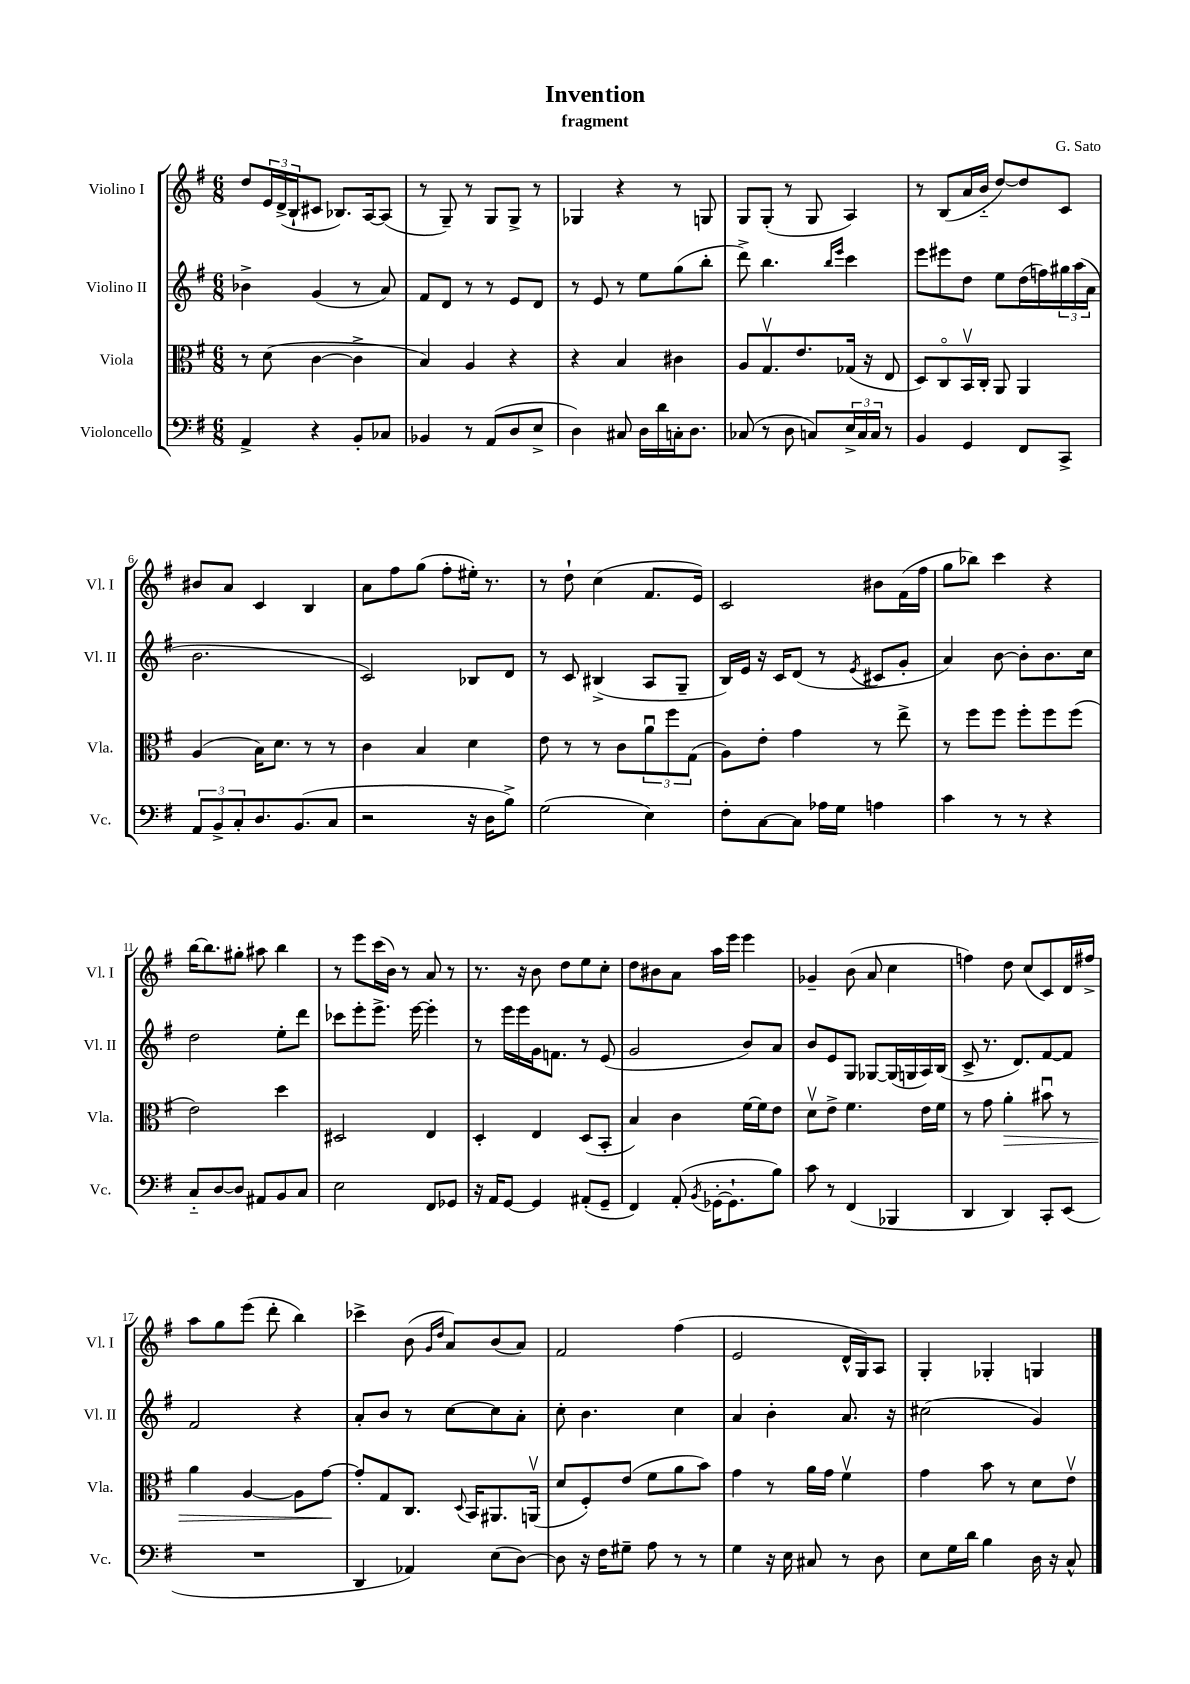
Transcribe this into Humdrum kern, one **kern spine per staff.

**kern	**kern	**kern	**kern
*staff4	*staff3	*staff2	*staff1
*clefF4	*clefC3	*clefG2	*clefG2
*k[f#]	*k[f#]	*k[f#]	*k[f#]
*M6/8	*M6/8	*M6/8	*M6/8
4AA^/	8r	4b-^\	8dd/L
.	(8d\	.	24e/L
.	.	.	(24d^/
.	.	.	24B`/J
4r	[4c\	(4g/	8c#/J
.	.	.	8.B-/L)
8BB'/L	4c^\]	8r	.
.	.	.	[16A/k
8C-/J	.	8a/)	(8A/]J
=	=	=	=
4BB-/	4B/)	8f#/L	8r
.	.	8d/J	8G~/)
8r	4A/	8r	8r
(8AA/L	.	8r	8G/L
8D/	4r	8e/L	8G^/J
8E^/J	.	8d/J	8r
=	=	=	=
4D\)	4r	8r	4G-/
.	.	8e/	.
8C#/	4B/	8r	4r
16D\LL	.	8ee\L	.
16d\	.	.	.
16C'\J	4c#\	(8gg\	8r
8.D\J	.	.	.
.	.	8bb'\J	8G/
=	=	=	=
(8C-/	8A/L	8ddd^\)	8G/L
8r	8.Gv/	4.bb\	(8G'/J
8D\	.	.	8r
.	8.e/	.	.
8C/L)	.	.	8G/
.	.	16qqbb/LL	.
.	.	16qqeee/JJ	.
24E^/L	(16G-/Jk	4ccc\	4A/)
24C/	.	.	.
.	16r	.	.
24C/JJ	.	.	.
8r	8E/	.	.
=	=	=	=
4BB/	8D/L)	8eee\L	8r
.	8Co/	8eee#\	(8B/L
4GG/	16BBv/L	8dd\J	16a/L
.	16C'/JJ	.	16b'~/JJ
.	8AA/	8ee\L	[8dd/L)
8FF#/L	4AA/	(16dd\L	8dd/]
.	.	16ff\)	.
8CC^/J	.	24gg#\	8c/J
.	.	(24aa\	.
.	.	24a\JJ	.
=	=	=	=
12AA/L	(4A/	2.b\	8b#/L
12BB^/	.	.	.
.	.	.	8a/J
12C'/	.	.	.
8.D/	16B\LK)	.	4c/
.	8.d\J	.	.
(8.BB/	.	.	.
.	8r	.	4B/
8C/J	8r	.	.
=	=	=	=
2r	4c\	2c/)	8a\L
.	.	.	8ff#\
.	4B/	.	(8gg\J
.	.	.	8ff#'\L
16r	4d\	8B-/L	16ee#'\Jk)
16D\LK	.	.	8.r
8B^\J)	.	8d/J	.
=	=	=	=
(2G\	8e\	8r	8r
.	8r	8c/	8dd`\
.	8r	(4B#^/	(4cc\
.	8c\L	.	.
4E\)	12au\	8A/L	8.f#/L
.	12ff#\	.	.
.	.	8G~/J	.
.	(12G\J	.	.
.	.	.	16e/Jk)
=	=	=	=
8F#'\L	8A\L)	16B/LL)	2c/
.	.	16e/JJ	.
[8C\	8e'\J	16r	.
.	.	16c/LK	.
8C\]J	4g\	(8d/J	.
16A-\LL	.	8r	.
16G\JJ	.	.	.
.	.	8qe/	.
4A\	8r	8c#/L	8b#\L
.	8ee^\	8g'/J	(16f#\L
.	.	.	16ff#\JJ
=	=	=	=
4c\	8r	4a/)	8gg\L
.	8ff#\L	.	8bb-\J)
8r	8ff#\J	[8b\	4ccc\
8r	8ff#'\L	8b'\]L	.
4r	8ff#\	8.b\	4r
.	(8ff#\J	.	.
.	.	16cc\Jk	.
=	=	=	=
8C'~/L	2e\)	2dd\	[16bb\LK
.	.	.	8.bb\]
[8D/	.	.	.
8D/]J	.	.	8gg#'\J
8AA#/L	.	.	8aa#\
8BB/	4dd\	8ee'\L	4bb\
8C/J	.	8ddd\J	.
=	=	=	=
2E\	2D#/	8ccc-\L	8r
.	.	8eee'\	8eee\L
.	.	8.eee^\J	(16ccc\L
.	.	.	16b\JJ)
.	.	.	8r
.	.	[16eee\	.
8FF#/L	4E/	4eee'\]	8a/
8GG-/J	.	.	8r
=	=	=	=
16r	4D'/	8r	8.r
16AA/LK	.	.	.
[8GG/J	.	16eee\LL	.
.	.	16eee\	16r
4GG/]	4E/	16g\J	8b\
.	.	8.f\J	.
.	.	.	8dd\L
(8AA#'/L	(8D/L	8r	8ee\
8GG~/J	8BB'/J	(8e/	8cc'\J
=	=	=	=
4FF#/)	4B/)	2g/	8dd\L
.	.	.	8b#\
(8AA'/	4c\	.	8a\J
8qBB/	.	.	.
[16GG-'\LK	.	.	16aa\LL
8.GG-`\]	.	.	16eee\JJ
.	[16f#\LL	8b/L)	4eee\
.	16f#\]J	.	.
8B\J)	8e\J	8a/J	.
=	=	=	=
8c\	8dv\L	8b/L	4g-~/
8r	8e^\J	8e/	.
(4FF#/	4.f#\	8G/J	(8b\
.	.	[8G-/L	8a/
4BBB-/	.	(16G-/]L	4cc\
.	.	16G/	.
.	16e\LL	16A/)	.
.	16f#\JJ	(16B/JJ	.
=	=	=	=
4DD/	8r	8c^/	4ff\)
.	8g\	8.r	.
4DD/)	4a'\	.	8dd\
.	.	8.d/L)	.
.	.	.	(8cc/L
8CC'/L	8b#u\	[8f#/	8c/)
(8EE/J	8r	8f#/]J	16d/L
.	.	.	16ff#^/JJ
=	=	=	=
2.r	4a\	2f#/	8aa\L
.	.	.	8gg\
.	[4A/	.	(8eee\J
.	.	.	8ddd'\
.	8A\]L	4r	4bb\)
.	[8g\J	.	.
=	=	=	=
4DD/	8g'/]L	8a'/L	4ccc-^\
.	8G/	8b/J	.
4AA-/)	8.C/J	8r	(8b\
.	.	.	16qqg/LL
.	.	.	16qqdd/JJ
.	.	[8cc\L	8a/L)
.	8qqD/	.	.
.	16BB/LK	.	.
(8E\L	8.AA#/	8cc\]	(8b/
[8D\J)	.	8a'\J	8a/J)
.	(16AAv/Jk	.	.
=	=	=	=
8D\]	8d/L	8cc'\	2f#/
16r	8F#'/)	4.b\	.
16F#\LK	.	.	.
8G#~\J	(8e/J	.	.
8A\	8f#\L	.	.
8r	8a\	4cc\	(4ff#\
8r	8b\J)	.	.
=	=	=	=
4G\	4g\	4a/	2e/
16r	8r	4b'\	.
16E\	.	.	.
8C#/	16a\LL	.	.
.	16g\JJ	.	.
8r	4f#v\	8.a/	16d^^/LL
.	.	.	16G/J)
8D\	.	.	8A/J
.	.	16r	.
=	=	=	=
8E\L	4g\	(2cc#\	4G'/
16G\L	.	.	.
16d\JJ	.	.	.
4B\	8b\	.	4G-'/
.	8r	.	.
16D\	8d\L	4g/)	4G/
16r	.	.	.
8C^^/	8ev\J	.	.
==	==	==	==
*-	*-	*-	*-
